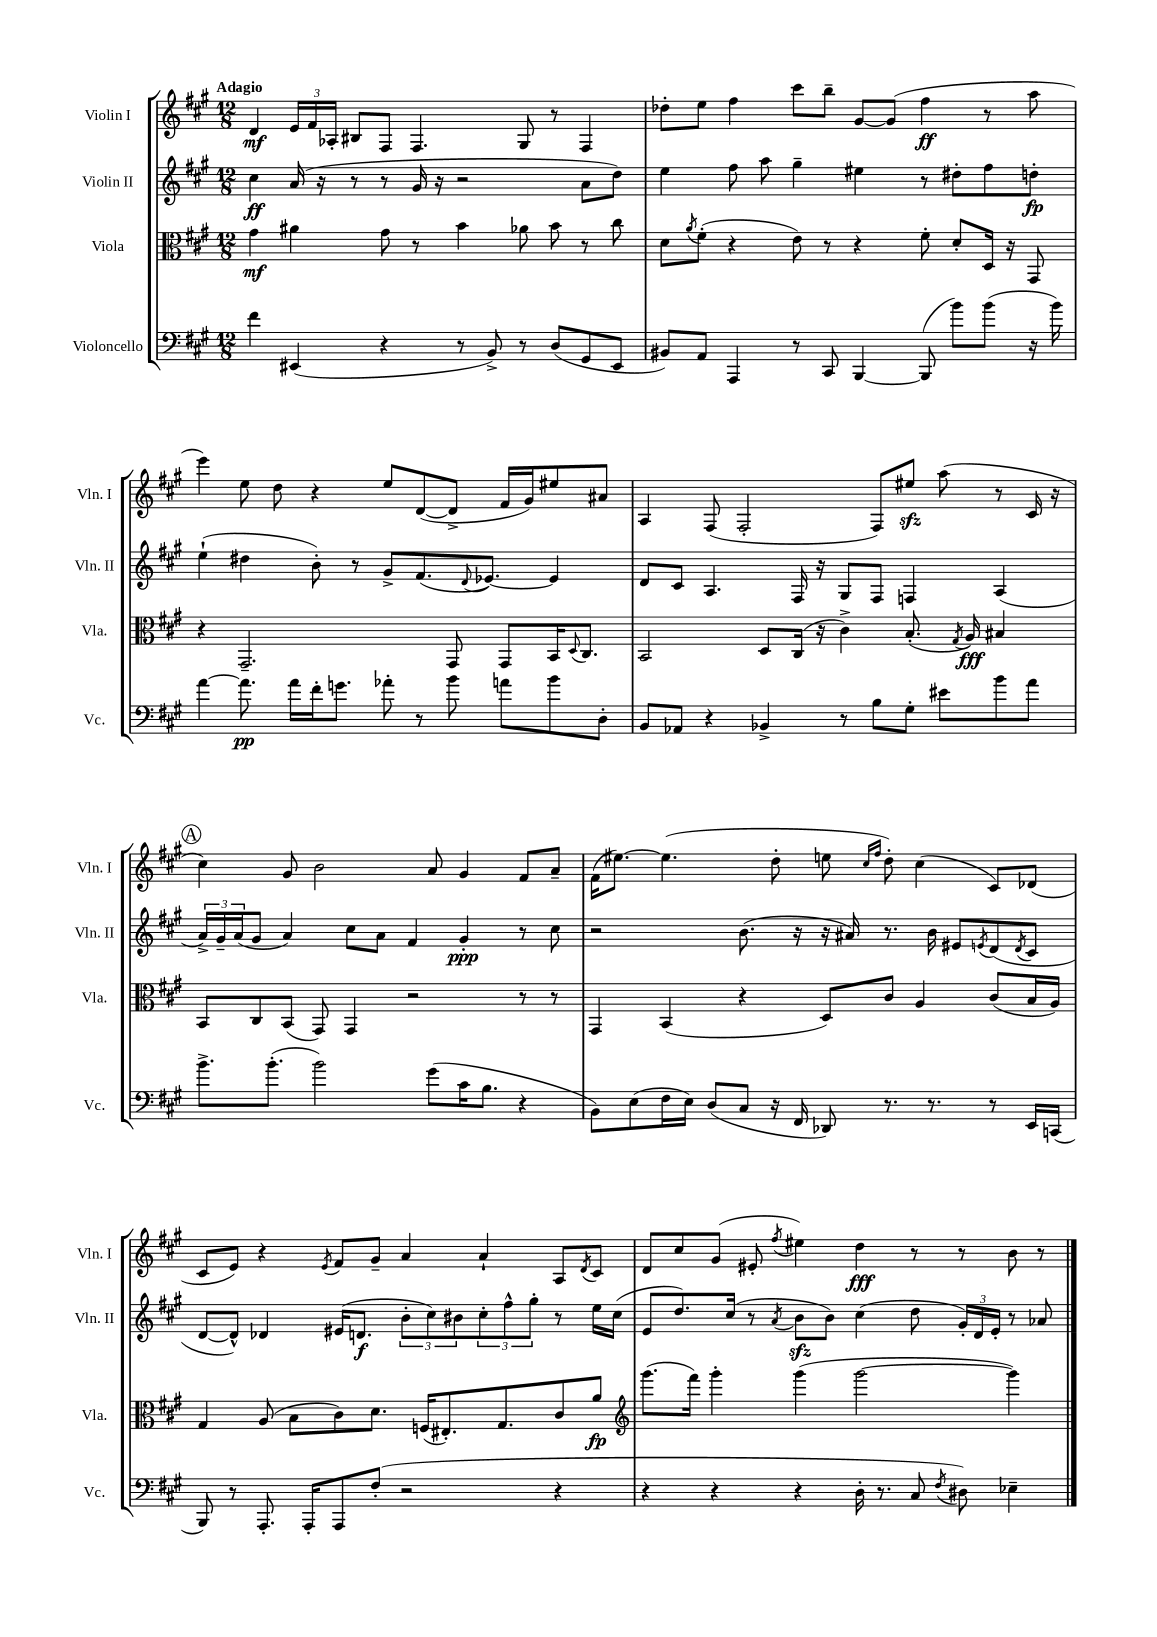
<<
\new StaffGroup <<
\new Staff = "s0" \with { instrumentName = "Violin I" shortInstrumentName = "Vln. I" } {
    \clef treble \key a \major \numericTimeSignature \time 12/8 \tempo "Adagio"
    d'4\mf \tuplet 3/2 { e'16 fis'16 aes16-. } bis8 fis8 fis4. gis8 r8 fis4 |
    des''8-. e''8 fis''4 cis'''8 b''8-- gis'8~ gis'8( fis''4\ff r8 a''8 |
    e'''4) e''8 d''8 r4 e''8 d'8~( d'8-> fis'16 gis'16) eis''8 ais'8 |
    a4 fis8( fis2-. fis8) eis''8\sfz a''8( r8 cis'16 r16 |
    \mark \markup { \circle "A" } cis''4) gis'8 b'2 a'8 gis'4 fis'8 a'8-- |
    fis'16( eis''8.~) eis''4.( d''8-. e''8 \grace { cis''16 fis''16 } d''8-.) cis''4( cis'8) des'8( |
    cis'8 e'8) r4 \acciaccatura { e'8 } fis'8 gis'8-- a'4 a'4-! a8 \acciaccatura { d'8 } cis'8 |
    d'8 cis''8 gis'8( eis'8-. \acciaccatura { fis''8 } eis''4) d''4\fff r8 r8 b'8 r8 \bar "|." |
}
\new Staff = "s1" \with { instrumentName = "Violin II" shortInstrumentName = "Vln. II" } {
    \clef treble \key a \major \numericTimeSignature \time 12/8
    cis''4\ff a'16( r16 r8 r8 gis'16 r16 r2 a'8 d''8) |
    e''4 fis''8 a''8 gis''4-- eis''4 r8 dis''8-. fis''8 d''8-.\fp |
    e''4-!( dis''4 b'8-.) r8 gis'8-> fis'8.( \appoggiatura { d'8 } ees'8.~) ees'4 |
    d'8 cis'8 a4. fis16 r16 gis8 fis8 f4 a4( |
    \mark \markup { \circle "A" } \tuplet 3/2 { a'16->) gis'16-- a'16( } gis'8 a'4) cis''8 a'8 fis'4 gis'4-.\ppp r8 cis''8 |
    r2 b'8.( r16 r16 ais'16) r8. b'16 eis'8 \acciaccatura { e'8 } d'8( \acciaccatura { d'8 } cis'8 |
    d'8~ d'8-^) des'4 eis'16( d'8.\f \tuplet 3/2 { b'8-. cis''8) bis'8 } \tuplet 3/2 { cis''8-. fis''8-^ gis''8-. } r8 e''16 cis''16( |
    e'8 d''8.) cis''16( r8 \acciaccatura { a'8 } b'8\sfz b'8) cis''4( d''8 \tuplet 3/2 { gis'16-.) d'16 e'16-. } r8 aes'8 \bar "|." |
}
\new Staff = "s2" \with { instrumentName = "Viola" shortInstrumentName = "Vla." } {
    \clef alto \key a \major \numericTimeSignature \time 12/8
    gis'4\mf ais'4 gis'8 r8 b'4 aes'8 b'8 r8 cis''8 |
    d'8 \acciaccatura { a'8 } fis'8-.( r4 e'8) r8 r4 fis'8-. d'8-. d16 r16 gis,8 |
    r4 gis,2.-- gis,8 gis,8 b,16 \appoggiatura { d8 } cis8. |
    b,2 d8 cis16( r16 cis'4->) b8.-.( \acciaccatura { gis8 } a16\fff) bis4 |
    \mark \markup { \circle "A" } b,8 cis8 b,8( gis,8) gis,4 r2 r8 r8 |
    gis,4 b,4( r4 d8) cis'8 a4 cis'8( b16 a16) |
    gis4 a8( b8 cis'8) d'8. f16( eis8.-.) gis8. cis'8 a'8\fp |
    \clef treble gis'''8.( fis'''16) gis'''4-. gis'''4( gis'''2~ gis'''4) \bar "|." |
}
\new Staff = "s3" \with { instrumentName = "Violoncello" shortInstrumentName = "Vc." } {
    \clef bass \key a \major \numericTimeSignature \time 12/8
    fis'4 eis,4( r4 r8 b,8->) r8 d8( gis,8 eis,8 |
    bis,8) a,8 a,,4 r8 cis,8 b,,4~ b,,8( b'8) b'8( r16 b'16) |
    a'4~ a'8.\pp a'16 fis'16-. g'8. aes'8-. r8 b'8 a'8 b'8 d8-. |
    b,8 aes,8 r4 bes,4-> r8 b8 gis8-. eis'8 b'8 a'8 |
    \mark \markup { \circle "A" } b'8.-> b'8.-.( b'2) gis'8( cis'16 b8. r4 |
    b,8) e8( fis16 e16) d8( cis8 r16 fis,16 des,8) r8. r8. r8 e,16 c,16( |
    b,,8) r8 a,,8.-. a,,16-. a,,8 fis8-.( r2 r4 |
    r4 r4 r4 d16-. r8. cis8 \acciaccatura { fis8 } dis8) ees4-- \bar "|." |
}
>>
>>
\layout { \context { \Score \remove "Bar_number_engraver" } }
